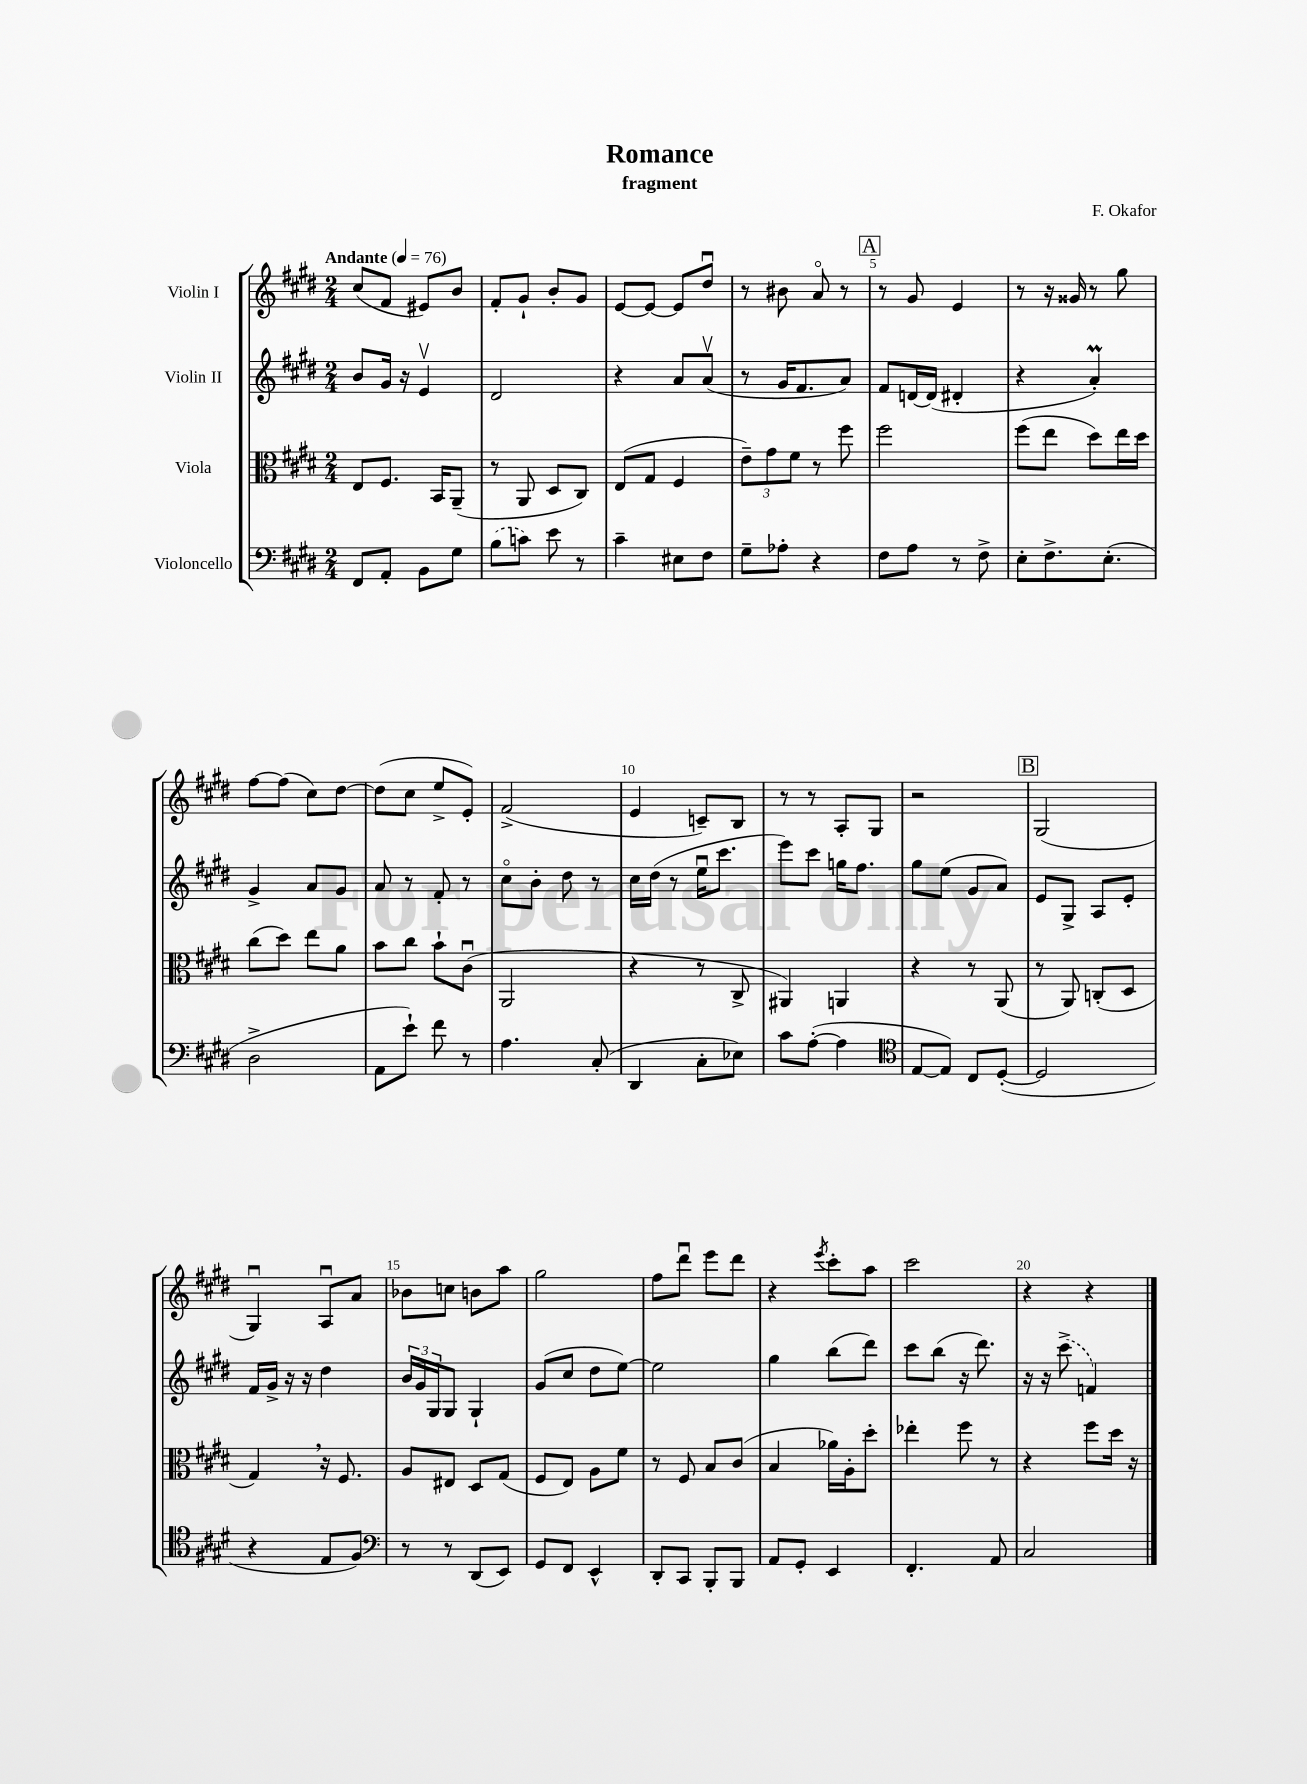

**kern	**kern	**kern	**kern
*staff4	*staff3	*staff2	*staff1
*clefF4	*clefC3	*clefG2	*clefG2
*k[f#c#g#d#]	*k[f#c#g#d#]	*k[f#c#g#d#]	*k[f#c#g#d#]
*M2/4	*M2/4	*M2/4	*M2/4
*MM76	*MM76	*MM76	*MM76
8FF#	8E	8b	(8cc#
8AA'	8.F#	16g#	8f#
.	.	16r	.
8BB	.	4ev	8e#)
.	16BB	.	.
8G#	(8AA~	.	8b
=	=	=	=
(8B	8r	2d#	8f#'
8c)	8AA	.	8g#`
8e	8D#	.	8b'
8r	8C#)	.	8g#
=	=	=	=
4c#~	(8E	4r	[8e
.	8G#	.	8e_
8E#	4F#	8a	8e]
8F#	.	(8av	8dd#u
=	=	=	=
8G#~	12e~)	8r	8r
.	12g#	.	.
8A-'	.	16g#	8b#
.	12f#	.	.
.	.	8.f#	.
4r	8r	.	8ao
.	8ff#	8a)	8r
=	=	=	=
8F#	2ff#	8f#	8r
8A	.	[16d	8g#
.	.	(16d]	.
8r	.	4d#'	4e
8F#^	.	.	.
=	=	=	=
8E'	(8ff#	4r	8r
8.F#^	8ee	.	16r
.	.	.	16g##
.	8dd#)	4a')	8r
(8.E'	.	.	.
.	16ee	.	8gg#
.	16dd#	.	.
=	=	=	=
2D#^	(8cc#	4g#^	[8ff#
.	8dd#)	.	(8ff#]
.	8ee	8a	8cc#)
.	8a	8g#	[8dd#
=	=	=	=
8AA	8b	8a	(8dd#]
8e`)	8cc#	8r	8cc#
8f#	8b`	8f#'	8ee^
8r	(8c#u	8r	8e')
=	=	=	=
4.A	2AA	8cc#o	(2f#^
.	.	8b'	.
.	.	8dd#	.
(8C#'	.	8r	.
=	=	=	=
4DD#	4r	16cc#	4e
.	.	(16dd#	.
.	.	8r	.
8C#'	8r	16eeu	8c~)
.	.	8.ccc#	.
8E-)	8C#^	.	8B
=	=	=	=
8c#	4AA#)	8eee)	8r
([8A'	.	8ccc#	8r
4A]	4AA	16gg	8A'
.	.	8.ff#	.
.	.	.	8G#
=	=	=	=
*clefC4	*	*	*
[8E	4r	8gg#	2r
8E])	.	(8ee	.
8C#	8r	8g#	.
([8D#'	(8AA	8a)	.
=	=	=	=
2D#]	8r	8e	(2G#
.	8AA)	8G#^	.
.	(8C'	8A	.
.	8D#	8e'	.
=	=	=	=
4r	4G#)	16f#	4G#u)
.	.	16g#^	.
.	.	16r	.
.	.	16r	.
8E	16r	4dd#	8Au
.	8.F#	.	.
8F#)	.	.	8a
=	=	=	=
*clefF4	*	*	*
8r	8A	24b	8b-
.	.	24g#	.
.	.	24G#	.
8r	8E#	8G#	8cc
(8DD#	8D#	4G#`	8b
8EE)	(8G#	.	8aa
=	=	=	=
8GG#	8F#	(8g#	2gg#
8FF#	8E)	8cc#	.
4EE^^	8A	8dd#	.
.	8f#	[8ee)	.
=	=	=	=
8DD#'	8r	2ee]	8ff#
8CC#	8F#	.	8ddd#u
8BBB'	8B	.	8eee
8BBB	(8c#	.	8ddd#
=	=	=	=
8AA	4B	4gg#	4r
8GG#'	.	.	.
.	.	.	8qeee
4EE	16a-)	(8bb	8ccc#'
.	16A'	.	.
.	8dd#'	8ddd#)	8aa
=	=	=	=
4.FF#'	4ee-'	8ccc#	2ccc#
.	.	(8bb	.
.	8ff#	16r	.
.	.	8.ddd#)	.
8AA	8r	.	.
=	=	=	=
2C#	4r	16r	4r
.	.	16r	.
.	.	(8ccc#^	.
.	8ff#	4f)	4r
.	16dd#	.	.
.	16r	.	.
==	==	==	==
*-	*-	*-	*-
